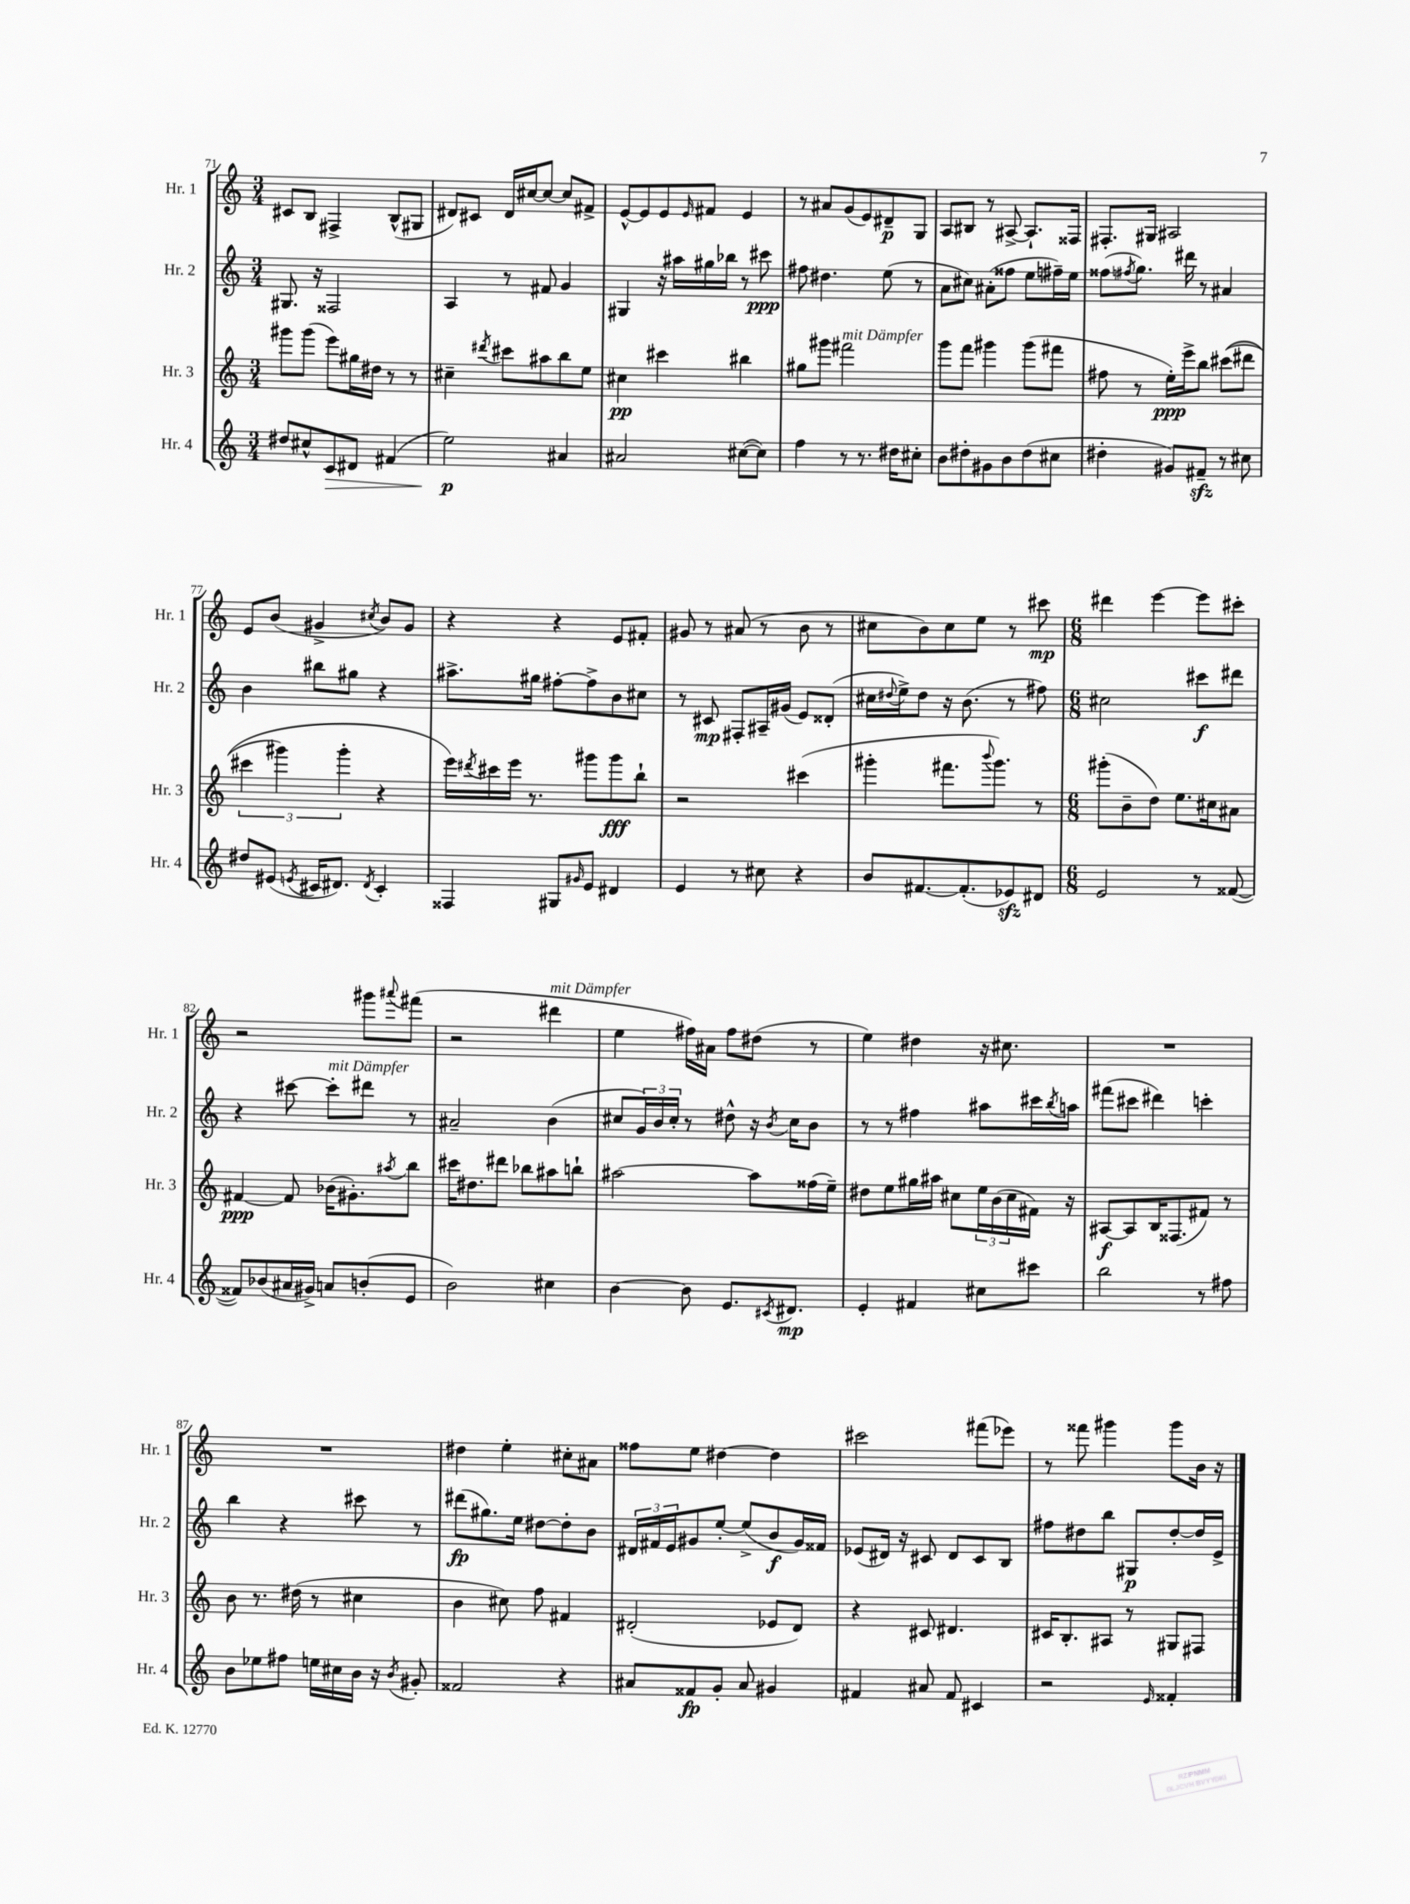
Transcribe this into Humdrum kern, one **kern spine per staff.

**kern	**kern	**kern	**kern
*staff4	*staff3	*staff2	*staff1
*clefG2	*clefG2	*clefG2	*clefG2
*k[]	*k[]	*k[]	*k[]
*M3/4	*M3/4	*M3/4	*M3/4
8dd#	8ggg#	8.G#	8c#
8cc#^^	(8ggg#	.	8B
.	.	16r	.
8c	8eee)	2F##	4F#^
8d#	16gg#	.	.
.	16dd#	.	.
(4f#	8r	.	(8B^^
.	8r	.	8G#
=	=	=	=
2ee)	4cc#~	4A	8d#)
.	.	.	8c#
.	8qddd#	.	.
.	8ccc#	8r	16d#
.	.	.	[16cc#
.	8aa#	8f#	8cc#_
4a#	8bb	4g	8cc#]
.	8ee	.	8f#^
=	=	=	=
2a#	4cc#	4G#	[8e^^
.	.	.	8e]
.	4ccc#	16r	8e
.	.	16aa#	.
.	.	.	16qqe
.	.	16gg#	8f#
.	.	16bb-	.
([8cc#	4bb#	8r	4e
8cc#])	.	8ccc#	.
=	=	=	=
4ff	8gg#	8ff#	8r
.	8ggg#	4.dd#	8a#
8r	2fff#	.	(8g
8.r	.	.	8e)
.	.	(8ee	8d#~
16dd#	.	.	.
8cc#'	.	8r	8G
=	=	=	=
8b	8ggg	8a	8A
8dd#'	8fff	8cc#)	8B#
8g#	4ggg#	(8a#'	8r
8b	.	8ff##	[8A#^
(8dd#	(8ggg#	8ee	8.A#`]
8cc#	8fff#	16ff#~)	.
.	.	16ee	16F##
=	=	=	=
4dd#'	8ff#	(8ff##	8.F#'
.	.	8qff#	.
.	8r	8.gg)	.
.	.	.	16G#
8g#)	16ee')	.	2A#
.	16eee^	16ddd#	.
8f#~	8bb	8r	.
8r	&((8ccc#	4a#	.
8cc#	8ddd#	.	.
=	=	=	=
8dd#	6ccc#	4b	8e
(8e#	.	.	(8b
.	6ggg#)	.	.
8qe	.	.	.
16c#	.	8bb#	4g#^
8.d#)	.	.	.
.	6ggg#'	.	.
.	.	8gg#	.
8qd#	.	.	8qcc#
4c#'	4r	4r	8b)
.	.	.	8g#
=	=	=	=
4F##	16eee&)	8.aa#^	4r
.	8qddd#	.	.
.	16ccc#	.	.
.	16eee	.	.
.	8.r	16gg#	.
8G#	.	[8ff#'	4r
16qqg#	.	.	.
8e	8ggg#	8ff#^]	.
4d#	8ggg#	8b	8e
.	8bb`	8cc#	8f#'
=	=	=	=
4e	2r	8r	8g#
.	.	8c#	8r
8r	.	8F#'	(8a#
8cc#	.	16A#~	8r
.	.	(16g#	.
4r	(4ccc#	8e)	8b
.	.	(8d##'	8r
=	=	=	=
8b	4ggg#'	16cc#	8cc#
.	.	8qqdd#	.
.	.	16ee^)	.
[8.f#	.	8dd#	8b)
.	8.fff#	16r	8cc#
(8.f#']	.	(8.b	.
.	.	.	8ee
.	8qqbbb	.	.
.	8.ggg#)	.	.
8e-)	.	8r	8r
8d#	8r	8ff#)	8ccc#
=	=	=	=
*M6/8	*M6/8	*M6/8	*M6/8
2e	(8ggg#'	2cc#	4ddd#
.	8b~	.	.
.	8dd)	.	[4eee
.	8.ee	.	.
8r	.	8ccc#	8eee]
.	16cc#	.	.
([8f##	8a#	8ddd#	8ccc#'
=	=	=	=
8f##])	[4f#	4r	2r
(8b-	.	.	.
16a#	8f#]	[8ccc#	.
16g#^)	.	.	.
8a	(16b-	8ccc#']	.
.	8.g#')	.	.
(8b'	.	8ddd#	8ggg#
.	8qaa#	.	8qqaaa#
8e	8bb	8r	(8fff#
=	=	=	=
2b)	16ccc#	2a#~	2r
.	8.dd#	.	.
.	8ddd#	.	.
.	8bb-	.	.
4cc#	8aa#	(4b	4ddd#
.	8bb`	.	.
=	=	=	=
[4b	[2aa#	8cc#	4ee
.	.	24g)	.
.	.	24b	.
.	.	24cc#'	.
8b]	.	8r	16ff#)
.	.	.	16a#
8.e	.	8dd#^^	8ff#
.	8aa#]	16r	(8dd#
8qc#	.	8qb	.
8.d#	.	16cc#	.
.	(16ff##	8b	8r
.	16ee~)	.	.
=	=	=	=
4e'	8dd#	8r	4ee)
.	8ee	8r	.
4f#	16gg#	4ff#	4dd#
.	16aa#	.	.
.	8cc#	.	.
8cc#	24ee	8aa#	16r
.	(24b	.	.
.	.	.	8.cc#
.	24cc#	.	.
8ccc#	16f#)	16ccc#	.
.	.	8qbb	.
.	16r	16aa	.
=	=	=	=
2bb	[8A#	(8fff#	2.r
.	8A#]	8ccc#	.
.	16B	4ddd#)	.
.	(8.F##	.	.
8r	8f#)	4ccc'	.
8ff#	8r	.	.
=	=	=	=
8b	8b	4bb	2.r
8ee-	8.r	.	.
8ff#	.	4r	.
.	(16dd#	.	.
16ee	8r	.	.
16cc#	.	.	.
16b	4cc#	8ccc#	.
16r	.	.	.
8qb	.	.	.
8g#'	.	8r	.
=	=	=	=
2f##	4b	(8ddd#	4dd#
.	.	8.gg#)	.
.	8cc#)	.	4ee'
.	.	16ee	.
.	8ff	[8dd#	.
4r	4f#	8dd#']	8cc#'
.	.	8b	8a#
=	=	=	=
8a#	(2d#'	24d#	8ff##
.	.	24f#	.
.	.	24e	.
8f##	.	8g#	8ee
8g'	.	[8ee'	[4dd#
8a#	.	(8ee^]	.
4g#	8e-	8b	4dd#]
.	8d#)	16g#)	.
.	.	16f##	.
=	=	=	=
4f#	4r	(8e-	2ccc#
.	.	16d#)	.
.	.	16r	.
8a#	8c#	8c#	.
8f#	4.d#	8d#	.
4c#	.	8c#	(8fff#
.	.	8B	8eee-)
=	=	=	=
2r	16c#	8ff#	8r
.	8.B'	.	.
.	.	8dd#	8fff##
.	8A#	8bb	4ggg#
.	8r	8G#	.
16qqe	.	.	.
4f##'	8G#	[8dd#'	8ggg#
.	8F#	16dd#]	16b
.	.	16e^	16r
==	==	==	==
*-	*-	*-	*-
